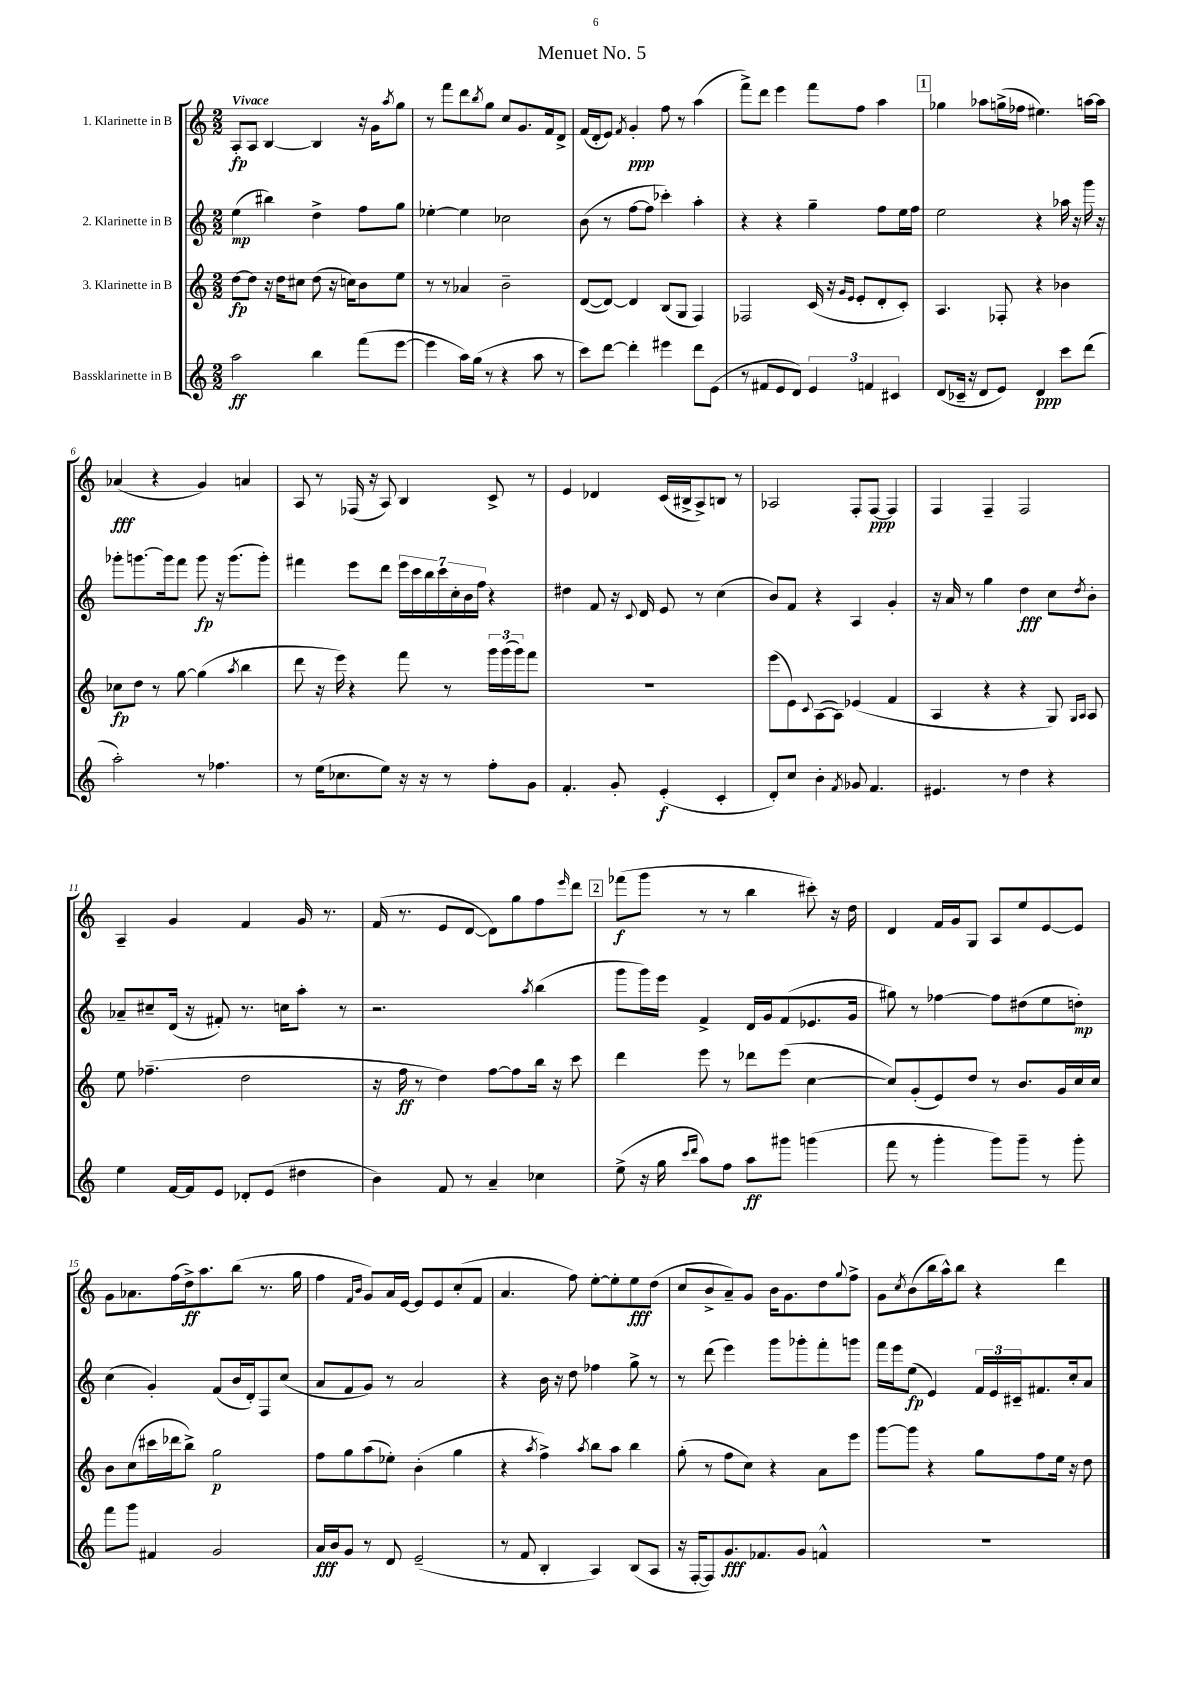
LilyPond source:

\header { title = "Menuet No. 5" }
<<
\new StaffGroup <<
\new Staff = "s0" \with { instrumentName = "1. Klarinette in B" } {
    \clef treble \key c \major \numericTimeSignature \time 2/2 \tempo "Vivace"
    a8-.\fp a8 b4~ b4 r16 g'16 \acciaccatura { a''8 } g''8 |
    r8 f'''8 d'''8 \acciaccatura { b''8 } g''8 c''8 g'8. f'16 d'8-> |
    f'16( d'16-. e'8) \acciaccatura { f'8 } g'4-.\ppp f''8 r8 a''4( |
    f'''8->) d'''8 e'''4 f'''8 f''8 a''4 |
    \mark \markup { \box "1" } ges''4 aes''8 g''16->( fes''16 eis''4.) a''16~ a''16 |
    aes'4\fff( r4 g'4) a'4 |
    a8 r8 fes16( r16 a8) b4 c'8-> r8 |
    e'4 des'4 c'16( bis16-> a8->) b8 r8 |
    aes2 f8-. f8~\ppp f4 |
    f4 f4-- f2 |
    a4-- g'4 f'4 g'16 r8. |
    f'16( r8. e'8 d'8~ d'8) g''8 f''8 \grace { e'''16 } d'''8 |
    \mark \markup { \box "2" } fes'''8\f( g'''8 r8 r8 b''4 cis'''8-.) r16 d''16 |
    d'4 f'16 g'16 g8 a8 e''8 e'8~ e'8 |
    g'8 aes'8. f''16( d''16->\ff) a''8. b''8( r8. g''16 |
    f''4 \grace { f'16 b'16 } g'8) a'16 e'16~ e'8 e'8 c''8-.( f'8 |
    a'4. f''8) e''8~-. e''8-. e''8\fff d''8( |
    c''8 b'8-> a'8--) g'8 b'16 g'8. d''8 \appoggiatura { g''8 } f''8-> |
    g'8 \acciaccatura { c''8 } b'8( b''16 a''16-^) b''8 r4 d'''4 \bar "|." |
}
\new Staff = "s1" \with { instrumentName = "2. Klarinette in B" } {
    \clef treble \key c \major \numericTimeSignature \time 2/2
    e''4\mp( bis''4) d''4-> f''8 g''8 |
    ees''4~-. ees''4 ces''2 |
    b'8( r8 f''8~ f''8 ces'''4-.) a''4-. |
    r4 r4 g''4-- f''8 e''16 f''16 |
    \mark \markup { \box "1" } e''2 r4 aes''16 r16 g'''16 r16 |
    ges'''8-. g'''8.~ g'''16 f'''8 g'''8\fp r16 g'''8.( g'''8-.) |
    fis'''4 e'''8 d'''8 \tuplet 7/4 { e'''16 c'''16 b''16 c'''16 c''16-. b'16 f''16 } r4 |
    dis''4 f'8 r16 \appoggiatura { c'8 } d'16 e'8 r8 c''4( |
    b'8) f'8 r4 a4 g'4-. |
    r16 a'16 r8 g''4 d''4\fff c''8 \acciaccatura { d''8 } b'8-. |
    aes'8-- cis''8-- d'16( r16 fis'8-.) r8. c''16 a''8-. r8 |
    r2. \acciaccatura { a''8 } b''4( |
    \mark \markup { \box "2" } g'''8 g'''16) e'''16 f'4-> d'16 g'16 f'8( ees'8. g'16 |
    gis''8) r8 fes''4~ fes''8 dis''8( e''8 d''8-.\mp) |
    c''4( g'4-.) f'8( b'16 d'16-.) f8 c''8( |
    a'8 f'8 g'8) r8 a'2 |
    r4 b'16 r16 d''8 fes''4 g''8-> r8 |
    r8 d'''8( e'''4) g'''8 ges'''8-. f'''8-. g'''8 |
    f'''16 e'''16 e''8\fp( e'4) \tuplet 3/2 { f'16 e'16 cis'16-- } fis'8. c''16-. a'8 \bar "|." |
}
\new Staff = "s2" \with { instrumentName = "3. Klarinette in B" } {
    \clef treble \key c \major \numericTimeSignature \time 2/2
    d''8~\fp d''8 r16 d''16 cis''8 d''8( r16 c''16) b'8 e''8 |
    r8 r8 aes'4 b'2-- |
    d'8~( d'8~) d'4 b8( g8 f4) |
    fes2 c'16( r16 \grace { g'16 e'16 } e'8-. d'8-. c'8-.) |
    \mark \markup { \box "1" } a4. fes8-. r4 bes'4 |
    ces''8\fp d''8 r8 g''8~ g''4( \acciaccatura { a''8 } b''4 |
    d'''8 r16 e'''16) r4 f'''8 r8 \tuplet 3/2 { g'''16 g'''16( g'''16) } f'''8 |
    R1 |
    e'''8( e'8) \appoggiatura { c'8 } a8~( a8) ees'4( f'4 |
    a4 r4 r4 g8) \grace { g16 a16 } a8 |
    e''8 fes''4.--( d''2 |
    r16 f''16\ff r8 d''4) f''8~ f''8 b''16 r16 c'''8 |
    \mark \markup { \box "2" } d'''4 e'''8 r8 des'''8 e'''8( c''4~ |
    c''8) g'8-.( e'8) d''8 r8 b'8. g'16 c''16 c''16 |
    b'8 c''8( cis'''16 des'''16 b''8->) g''2\p |
    f''8 g''8 a''8( ees''8-.) b'4-.( g''4 |
    r4 \acciaccatura { a''8 } f''4->) \acciaccatura { a''8 } b''8 a''8 b''4 |
    g''8-.( r8 f''8 c''8) r4 a'8 e'''8 |
    g'''8~ g'''8 r4 g''8 f''8 e''16 r16 d''8 \bar "|." |
}
\new Staff = "s3" \with { instrumentName = "Bassklarinette in B" } {
    \clef treble \key c \major \numericTimeSignature \time 2/2
    a''2\ff b''4 f'''8( e'''8~ |
    e'''4 a''16) g''16( r8 r4 a''8 r8 |
    c'''8) d'''8~ d'''4-. eis'''4 d'''8 e'8( |
    r8 fis'8 e'8 d'8) \tuplet 3/2 { e'4 f'4 cis'4 } |
    \mark \markup { \box "1" } d'8( ces'16-- r16 d'8 e'8) d'4\ppp c'''8 d'''8( |
    a''2-.) r8 fes''4. |
    r8 e''16( ces''8. e''8) r16 r16 r8 f''8-. g'8 |
    f'4.-. g'8-. e'4-.\f( c'4-. |
    d'8-.) c''8 b'4-. \acciaccatura { f'8 } ges'8 f'4. |
    eis'4. r8 d''4 r4 |
    e''4 f'16~ f'16 e'8 des'8-. e'8( dis''4 |
    b'4) f'8 r8 a'4-- ces''4 |
    \mark \markup { \box "2" } e''8->( r16 g''16 \grace { c'''16 d'''16 } a''8) f''8 a''8\ff gis'''8 g'''4( |
    f'''8 r8 g'''4-. g'''8) g'''8-- r8 g'''8-. |
    f'''8 g'''8 fis'4 g'2 |
    a'16\fff b'16 g'8 r8 d'8 e'2--( |
    r8 f'8 b4-. a4) b8( a8 |
    r16 f16~-. f8) g'8.\fff fes'8. g'8 f'4-^ |
    R1 \bar "|." |
}
>>
>>
